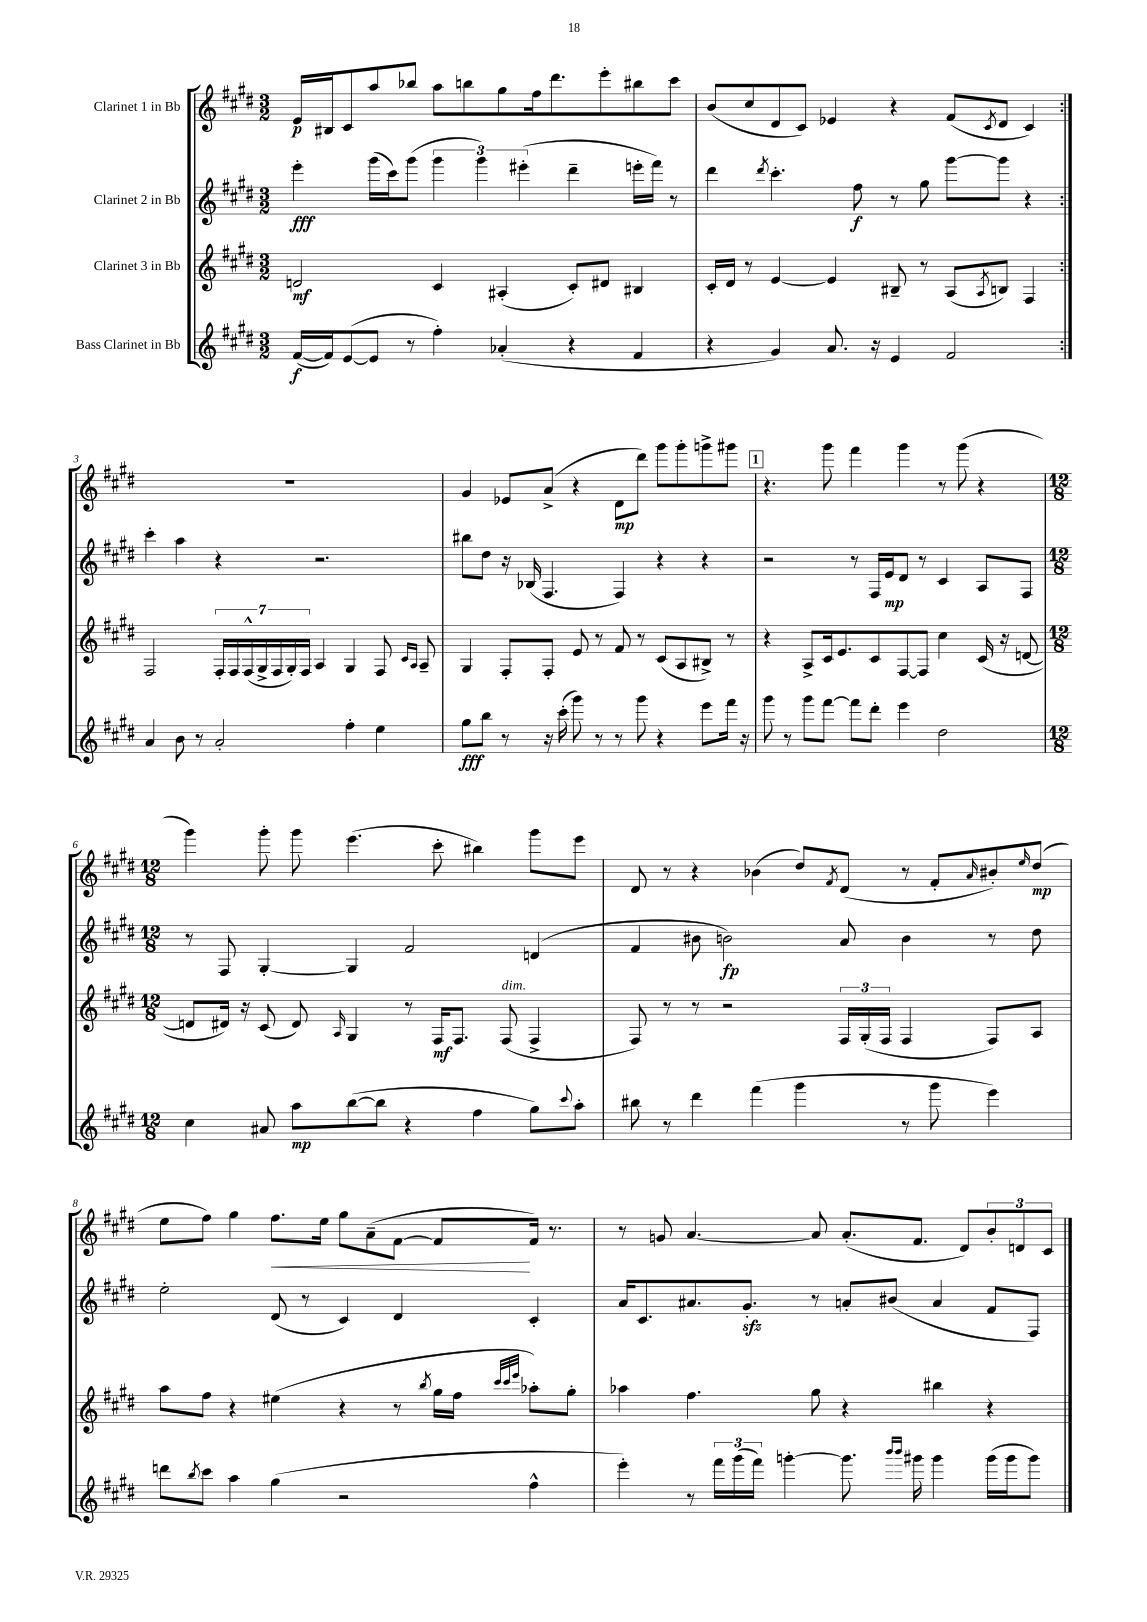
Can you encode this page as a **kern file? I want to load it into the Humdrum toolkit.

**kern	**kern	**kern	**kern
*staff4	*staff3	*staff2	*staff1
*clefG2	*clefG2	*clefG2	*clefG2
*k[f#c#g#d#]	*k[f#c#g#d#]	*k[f#c#g#d#]	*k[f#c#g#d#]
*M3/2	*M3/2	*M3/2	*M3/2
([16f#/LL	2d/	4eee'\	16e/LL
16f#/]J)	.	.	16B#/J
([8e/	.	.	8c#/
8e/]J	.	(16ggg#\LL	8aa/
.	.	16ccc#\J)	.
8r	.	(8ggg#\J	8bb-/J
4ff#'\)	4c#/	6ggg#\	8aa\L
.	.	.	8bb\
.	.	6ggg#\)	.
(4a-'/	(4A#'/	.	8gg#\
.	.	(6eee#'\	.
.	.	.	16ff#\k
.	.	.	8.ddd#\
4r	8c#'/L)	4ddd#~\	.
.	8d#/J	.	8eee'\
4f#/	4B#/	16eee'\LL	8bb#\
.	.	16fff#\JJ)	.
.	.	8r	8ccc#\J
=	=	=	=
4r	16c#'/LL	4ddd#\	(8b/L
.	16d#/JJ	.	.
.	8r	.	8cc#/
.	.	8qddd#/	.
4g#/)	[4e/	4.ccc#'\	8d#/
.	.	.	8c#/J)
8.a/	4e/]	.	4e-/
.	.	8ff#\	.
16r	.	.	.
4e/	8B#~/	8r	4r
.	8r	8gg#\	.
2f#/	(8A/L	[8ggg#\L	(8f#/L
.	8qA/	.	8qc#/
.	8B/J)	8ggg#\]J	8d#/J
.	4F#/	4r	4c#/)
=:|!	=:|!	=:|!	=:|!
4a/	2F#/	4ccc#'\	1.r
8b\	.	4aa\	.
8r	.	.	.
2a'/	28F#'/LL	4r	.
.	28F#/	.	.
.	(28F#^^/	.	.
.	28G#^/	.	.
.	28F#/	.	.
.	28G#'/)	.	.
.	28F#/JJ	.	.
.	4A/	2.r	.
4ff#'\	4G#/	.	.
4ee\	8F#/	.	.
.	16qqc#/LL	.	.
.	16qqA/JJ	.	.
.	8A~/	.	.
=	=	=	=
8gg#\L	4G#/	8bb#\L	4g#/
8bb\J	.	8dd#\J	.
8r	8F#'/L	16r	8e-/L
.	.	(16B-/	.
16r	8F#'/J	4.F#/	(8a^/J
(16ccc#'\	.	.	.
8ggg#\)	8e/	.	4r
8r	8r	.	.
8r	8f#/	4F#/)	8d#\L
8ggg#\	8r	.	8ddd#\J)
4r	(8c#/L	4r	8ggg#\L
.	8A/	.	8ggg#'\
8eee\L	8B#^/J)	4r	8ggg^\
16fff#\Jk	8r	.	8ggg#\J
16r	.	.	.
=	=	=	=
8ggg#\	4r	2r	4.r
8r	.	.	.
8ggg#\L	8A^/L	.	.
[8fff#\J	16c#/k	.	8ggg#\
.	8.e/	.	.
8fff#\]L	.	8r	4fff#\
8ddd#'\J	8c#/	16F#/LL	.
.	.	16e/J	.
4eee\	[8F#/	8d#/J	4ggg#\
.	8F#/]J	8r	.
2dd#\	4cc#\	4c#/	8r
.	.	.	(8ggg#\
.	(16c#/	8A/L	4r
.	16r	.	.
.	[8d/	8F#/J	.
=	=	=	=
*M12/8	*M12/8	*M12/8	*M12/8
4cc#\	8d/]L	8r	4ggg#\)
.	16d#/Jk)	8F#/	.
.	16r	.	.
8a#/	(8c#/	[4G#'/	8ggg#'\
8aa\L	8d#/)	.	8ggg#\
.	16qqA/	.	.
([8bb\	4G#/	4G#/]	(4.eee\
8bb\]J	.	.	.
4r	8r	2f#/	.
.	16F#/LK	.	8ccc#'\
.	8.F#/J	.	.
4ff#\	.	.	4bb#\)
.	(8F#/	.	.
8gg#\L)	4F#^/	(4d/	8ggg#\L
8qqccc#/	.	.	.
8aa'\J	.	.	8eee\J
=	=	=	=
8bb#\	8F#/)	4f#/	8d#/
8r	8r	.	8r
4ddd#\	8r	8b#\	4r
.	2r	2b\)	.
(4fff#\	.	.	(4b-\
4ggg#\	.	.	8dd#/L)
.	.	.	8qf#/
.	24F#/LL	8a/	(8d#/J
.	(24G#'/	.	.
.	24F#/JJ	.	.
8r	4F#/	4b\	8r
8ggg#\	.	.	8f#'/L
.	.	.	16qqa/
4eee\)	8F#/L)	8r	8b#'/)
.	.	.	16qqee/
.	8A/J	8dd#\	(8dd#/J
=	=	=	=
8ddd\L	8aa\L	2ee'\	8ee\L
8qbb/	.	.	.
8ccc#\J	8ff#\J	.	8ff#\J)
4aa\	4r	.	4gg#\
(4gg#\	(4ee#\	(8d#/	8.ff#\L
.	.	8r	.
.	.	.	16ee\Jk
2r	4r	4c#/)	8gg#\L
.	.	.	(8a~\
.	8r	4d#/	[8f#\J
.	8qbb/	.	.
.	16gg#\LL	.	8f#/]L
.	16ff#\JJ	.	.
.	32qqccc#/LLL	.	.
.	32qqccc#/	.	.
.	32qqeee/JJJ	.	.
4ff#^^\	8aa-'\L)	4c#'/	16f#/Jk)
.	.	.	8.r
.	8gg#'\J	.	.
=	=	=	=
4eee'\)	4aa-\	16a/LK	8r
.	.	8.c#/	.
.	.	.	8g/
8r	4.ff#\	8.a#/	[4.a/
24fff#\LL	.	.	.
(24ggg#\	.	.	.
.	.	8.g#'/J	.
24fff#\JJ)	.	.	.
[4ggg'\	.	.	.
.	8gg#\	8r	8a/]
8.ggg\]	4r	8a'/L	(8.a'/L
.	.	(8b#/J	.
16qqbbb/LL	.	.	.
16qqbbb/JJ	.	.	.
16ggg#\	.	.	8.f#/J
4ggg#\	4bb#\	4a/	.
.	.	.	8d#/L)
(16ggg#\LL	4r	8f#/L	12b'/
16ggg#\J	.	.	.
.	.	.	12d/
8ggg#\J)	.	8F#/J)	.
.	.	.	12c#/J
==	==	==	==
*-	*-	*-	*-
